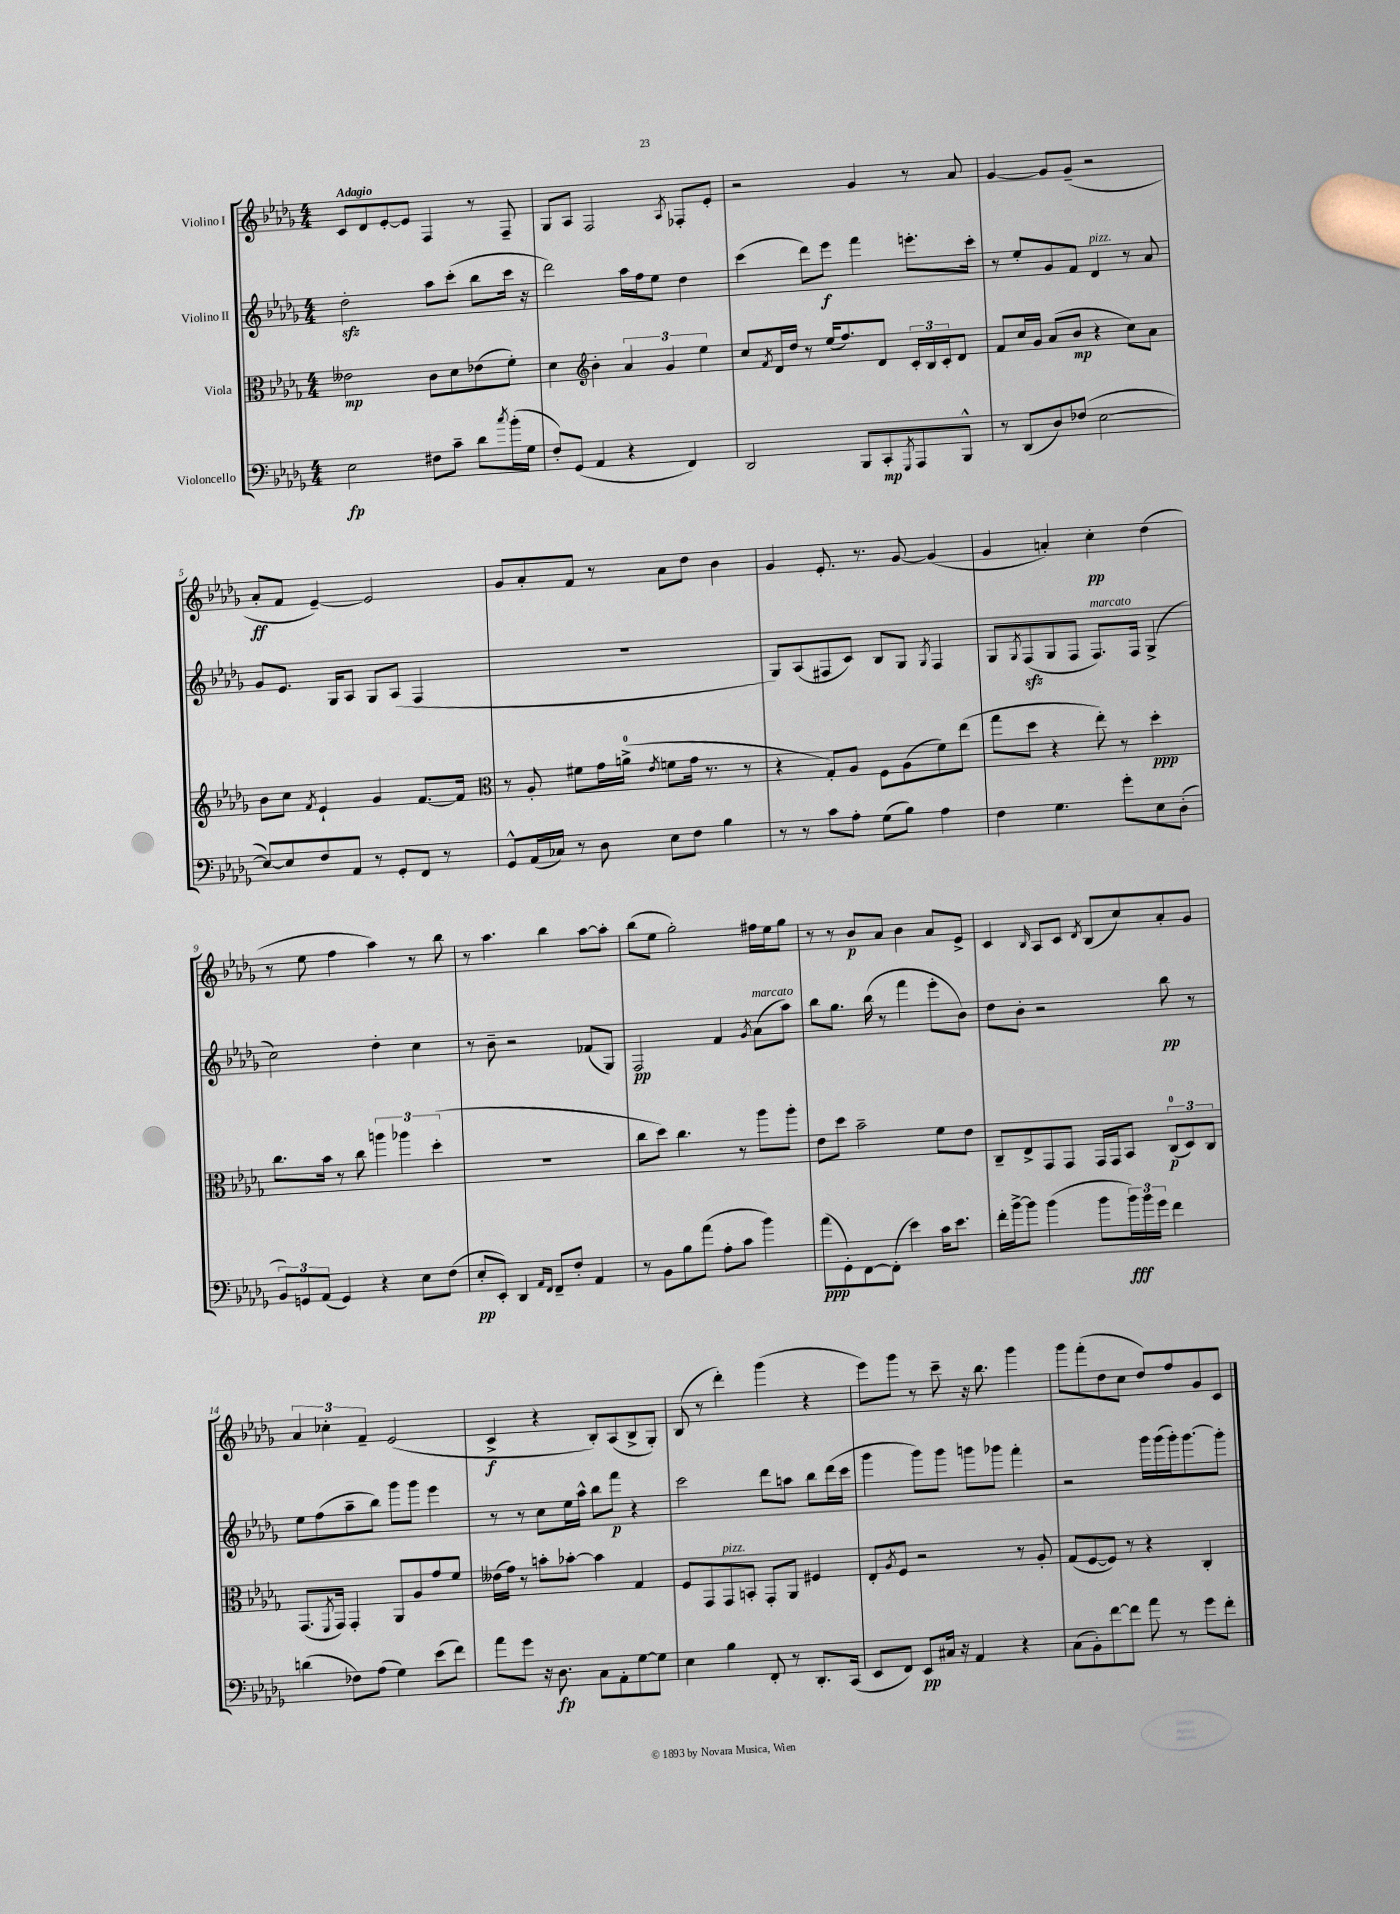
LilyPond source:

<<
\new StaffGroup <<
\new Staff = "s0" \with { instrumentName = "Violino I" } {
    \clef treble \key des \major \numericTimeSignature \time 4/4 \tempo "Adagio"
    c'8 des'8 ees'8~-. ees'8 f4 r8 f8-- |
    ges8 aes8 f2 \acciaccatura { aes8 } fes8-. ees'8-. |
    r2 ges'4 r8 aes'8 |
    ges'4~ ges'8 ges'8--( r2 |
    aes'8-.\ff f'8 ees'4~--) ees'2 |
    ges'8 aes'8-. f'8 r8 aes'8 des''8 bes'4 |
    ges'4 ees'8.-. r8. ges'8~ ges'4( |
    ges'4 a'4-.) c''4-.\pp des''4( |
    r8 ees''8 f''4 aes''4) r8 bes''8 |
    r8 aes''4. bes''4 aes''8~ aes''8-. |
    bes''8( ees''8 ges''2-.) fis''16 ees''16 ges''8 |
    r8 r8 bes'8\p aes'8 bes'4 aes'8 ees'8-> |
    c'4 \grace { bes16 } aes8 c'8 \acciaccatura { des'8 } bes8( c''8) aes'8-. ges'8 |
    \tuplet 3/2 { aes'4 ces''4-. f'4-- } ees'2( |
    c'4->\f r4 bes8-.) aes8( bes8-> ges8-.) |
    bes8( r8 des'''4-.) ges'''4( r4 |
    ees'''8) ges'''8 r8 c'''8-- r16 bes''8. ges'''4 |
    ges'''8 f'''8-.( des''8 c''8 des''8) f''8 ges'8 c'8 \bar "|." |
}
\new Staff = "s1" \with { instrumentName = "Violino II" } {
    \clef treble \key des \major \numericTimeSignature \time 4/4
    des''2-.\sfz aes''8 c'''8-.( bes''8 c'''16 r16 |
    des'''2) aes''16 f''16 ees''8 des''4 |
    c'''4( des'''8) ees'''8\f f'''4 e'''8.-. c'''16-. |
    r8 ees''8-. ges'8 f'8 des'4^\markup { \italic "pizz." } r8 aes'8 |
    ges'8 ees'8. ges16 aes8 ges8 aes8( f4 |
    R1 |
    ges8) aes8( fis8 c'8) bes8 ges8 \acciaccatura { ges8 } fis4 |
    ges8 \acciaccatura { ges8 } f8\sfz( ges8 f8 f8.^\markup { \italic "marcato" }) f16 ges4->( |
    c''2) des''4-. c''4 |
    r8 bes'8-- r2 fes'8( ges8) |
    f2\pp f'4 \acciaccatura { ges'8 } aes'8^\markup { \italic "marcato" }( aes''8) |
    bes''8 ges''8. bes''16( r8 f'''4 ees'''8-. bes'8) |
    des''8 bes'8-. r2 bes''8\pp r8 |
    ees''8 f''8( aes''8-- bes''8) ges'''8 ges'''8 ees'''4 |
    r8 r8 c''8 ees''16 aes''16-^ bes''8 f'''8\p r4 |
    c'''2 des'''8 a''8 bes''8 des'''16( c'''16 |
    ges'''4 ges'''8) ges'''8 g'''8 ges'''8 f'''4-. |
    r2 ges'''16 ges'''16( ges'''16-.) ges'''8.~ ges'''8-. \bar "|." |
}
\new Staff = "s2" \with { instrumentName = "Viola" } {
    \clef alto \key des \major \numericTimeSignature \time 4/4
    eeses'2\mp c'8 des'8 ees'8( f'8-.) |
    des'4 \clef treble bes'4-. \tuplet 3/2 { aes'4 ges'4 ees''4 } |
    c''8 \acciaccatura { f'8 } des'16 des''16 r8 ees''16( f''8.) des'8 \tuplet 3/2 { c'16-. bes16 c'16-. } des'8 |
    f'8 c''16 ges'16 aes'8( bes'8\mp r4 c''8) aes'8 |
    bes'8 c''8 \acciaccatura { f'8 } ees'4-! ges'4 f'8.~ f'16 |
    \clef alto r8 aes8-. fis'8 ges'16 a'16-0->( \acciaccatura { ees'8 } f'8 ges'16 r8. r8 |
    r4 ges8-.) aes8 f8 aes8( f'8) ees''8( |
    ges''8 des''8 r4 ees''8-.) r8 des''4-.\ppp |
    c''8. bes'16 r8 c''8 \tuplet 3/2 { a''4 aes''4 des''4-.( } |
    R1 |
    c''8 des''8) c''4. r8 aes''8 aes''8-. |
    ees'8 des''8 bes'2-- f'8 ees'8 |
    c8-- ees8-> ges,8 ges,8 ges,16 ges,16 bes,8 \tuplet 3/2 { c8-0\p( des8) c8 } |
    ges,8.( \acciaccatura { f,8 } ges,16) ges,4-. aes,8 aes8 ges'8 f'8 |
    eeses'16( ges'16) r8 b'8-. bes'8~-. bes'4 ges4 |
    f8 ges,8 ges,8^\markup { \italic "pizz." } b,8-. ges,8-. aes,8 fis4 |
    ees8-. \acciaccatura { aes8 } f8 r2 r8 aes8-. |
    ges8( f8~ f8) r8 r4 c4-. \bar "|." |
}
\new Staff = "s3" \with { instrumentName = "Violoncello" } {
    \clef bass \key des \major \numericTimeSignature \time 4/4
    ees2\fp fis8 c'8-- des'8 \acciaccatura { c''8 } bes'16-.( ges16 |
    f8-.) ges,8( aes,4 r4 f,4) |
    des,2 bes,,8 c,8-.\mp \acciaccatura { ges,,8 } aes,,8 bes,,8-^ |
    r8 des,8( des8) fes8( ees2~ |
    ees8~) ees8 f8 aes,8 r8 ges,8-. f,8 r8 |
    ges,8-^ aes,16( ces16) r8 des8 ees8 f8 bes4 |
    r8 r8 c'8 aes8-. ges8( bes8) aes4 |
    f4 ges4. ges'8-. ees8 des8-.( |
    \tuplet 3/2 { bes,8) g,8 aes,8( } g,4) r4 ees8 f8( |
    ees8-.\pp ees,8-.) des,4 \grace { aes,16 f,16 } f,8-- f8-. aes,4 |
    r8 bes,8 bes8 aes'8( aes8-. c'8 bes'4) |
    aes'8\ppp( ges,8-.) f,8~ f,8-.( ees'4) c'16 ees'8. |
    f'16-. bes'16~-> bes'8 bes'4( bes'8 \tuplet 3/2 { bes'16\fff) bes'16 ges'16 } f'4 |
    d'4( fes8) aes8( ges4) ees'8( f'8) |
    aes'8 ges'8 r16 des8.\fp c8 aes,8-. ges8~ ges8 |
    ees4 bes4 f,8-. r8 des,8.-. c,16( |
    ees,8 f,8) ees,8\pp cis16 r16 aes,4 r4 |
    c8( bes,8-.) f'8~ f'8 aes'8 r8 ges'8 f'8-. \bar "|." |
}
>>
>>
